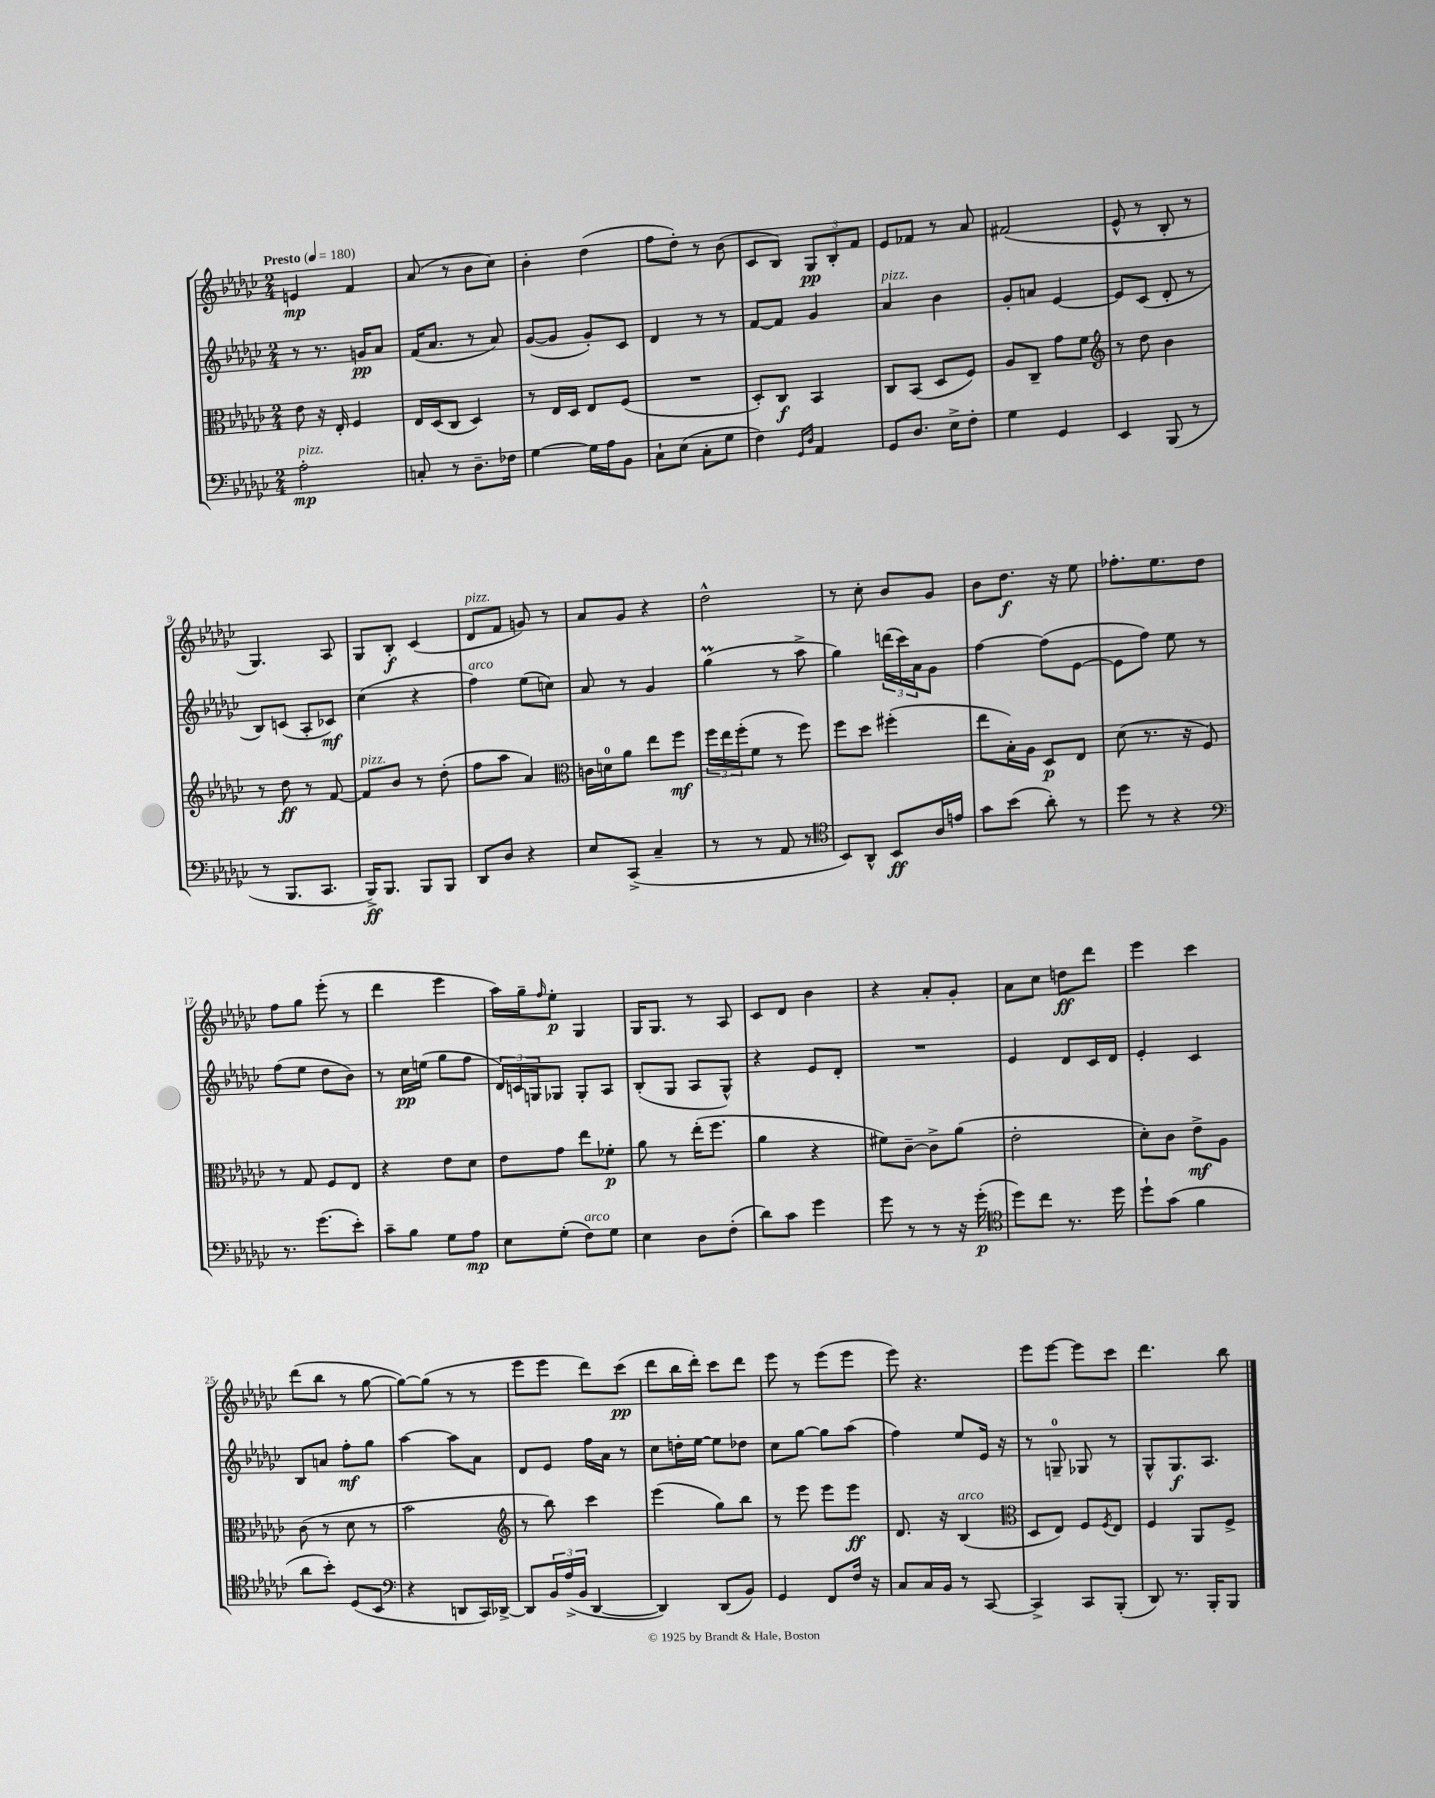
<<
\new StaffGroup <<
\new Staff = "s0" {
    \clef treble \key ges \major \numericTimeSignature \time 2/4 \tempo "Presto" 4 = 180
    e'4\mp f'4 |
    aes'8( r8 bes'8 ces''8) |
    bes'4-. des''4( |
    f''8 des''8-.) r8 bes'8( |
    ces'8 bes8) \tuplet 3/2 { ges8\pp bes8-. f'8 } |
    ees'8 fes'8 r8 aes'8 |
    fis'2( |
    ees'8-^ r8 bes8-. r8 |
    ges4.) aes8 |
    ges8 bes8-.\f ces'4( |
    des'8^\markup { \italic "pizz." } f'8 g'8) r8 |
    aes'8 ges'8 r4 |
    des''2-^ |
    r8 ces''8-. bes'8 ges'8 |
    bes'8 des''8.\f r16 ees''8 |
    fes''8.-. ees''8. des''8 |
    f''8 ges''8 ees'''8-.( r8 |
    des'''4 ees'''4 |
    aes''16) ges''16-- \grace { f''16 } ees''8-.\p ges4 |
    ges16 ges8. r8 aes8 |
    ces'8 des'8 bes'4 |
    r4 aes'8-. ges'8-. |
    aes'8 ces''8 d''8\ff des'''8 |
    ees'''4 ces'''4 |
    des'''8( bes''8 r8 ges''8~ |
    ges''8~) ges''8( r8 r8 |
    ees'''8 ees'''8 des'''8) ces'''8\pp( |
    des'''8 bes''16 des'''16-.) ces'''8 des'''8 |
    ees'''8 r8 ees'''8( ees'''8 |
    ees'''8) r4. |
    ees'''8 ees'''8~ ees'''8 ces'''8 |
    des'''4. bes''8 \bar "|." |
}
\new Staff = "s1" {
    \clef treble \key ges \major \numericTimeSignature \time 2/4
    r8 r8. g'16\pp aes'8 |
    f'16( aes'8. r8 aes'8) |
    ges'8~( ges'8 ges'8-.) ces'8 |
    des'4 r8 r8 |
    f'8~ f'8 ges'4 |
    aes'4^\markup { \italic "pizz." } bes'4 |
    ges'8-. a'8 ees'4~ |
    ees'8 ces'8( des'8-. r8 |
    bes8) c'8( aes8-. ces'8\mf) |
    ces''4( r4 |
    f''4^\markup { \italic "arco" }) ees''8( c''8) |
    aes'8 r8 ges'4 |
    ges''4\prall( r8 aes''8-> |
    ges''4) \tuplet 3/2 { d'''16( ces'''16) aes'16 } ges'8 |
    f''4~ f''8( ees'8~ |
    ees'8 f''8) ees''8 r8 |
    f''8( ees''8 des''8 bes'8) |
    r8 ces''16\pp e''16( ges''8 f''8 |
    \tuplet 3/2 { des'16) c'16 g16 } ges8 ges8-. aes8 |
    bes8-.( ges8 aes8 ges8-^) |
    r4 ees'8 des'8-. |
    R2 |
    ees'4 des'8 ces'16 des'16 |
    ees'4-. ces'4 |
    bes8 a'8 f''8-.\mf ges''8 |
    aes''4~ aes''8 aes'8 |
    des'8 ees'8 f''16 aes'16 r8 |
    ces''8 d''16-. ees''16~ ees''8 des''8 |
    ces''8 ges''8~ ges''8 aes''8( |
    f''4) ees''8 ees'16 r16 |
    r8 g8-0-- ges8 r8 |
    ges8-^ ges8.\f aes8. \bar "|." |
}
\new Staff = "s2" {
    \clef alto \key ges \major \numericTimeSignature \time 2/4
    ees'8 r16 ees16-. f4 |
    ees16 des16( ces8 des4) |
    r8 ees16 des16 ees8 f8( |
    R2 |
    des8-.) ces8\f bes,4 |
    ces8 bes,8( des8 f8) |
    aes8 ces8-- ges'8 f'8 |
    \clef treble r8 des''8 bes'4 |
    r8 des''8\ff r8 f'8~ |
    f'8^\markup { \italic "pizz." } bes'8 r8 des''8-.( |
    f''8 aes''8 aes'4) |
    \clef alto c'16 d'16-0 aes'8 ees''8 f''8\mf |
    \tuplet 3/2 { f''16 ees''16 f''16-.( } f'8 r8 f''8) |
    f''8 des''8 fis''4-.( |
    ees''8 bes16-.) aes16 des8\p ees8 |
    des'8( r8. r16 f8) |
    r8 ges8 f8 ees8 |
    r4 ees'8 des'8 |
    ees'8 ges'8 ees''8 fes'8-.\p |
    aes'8 r8 ees''16-.( f''8. |
    aes'4 r4 |
    fis'8) ces'8~-- ces'8-> aes'8( |
    ees'2-. |
    des'8-.) ces'8 ees'8->\mf aes8 |
    ces'8( r8 des'8 r8 |
    bes'2 |
    \clef treble r8 bes''8) ces'''4 |
    ees'''4( ges''8) bes''8 |
    r8 ees'''8 ees'''8 ees'''8\ff |
    des'8. r16 bes4^\markup { \italic "arco" }( |
    \clef alto des8 ees8) f8 \acciaccatura { f8 } ees8 |
    f4 aes,8 f8-> \bar "|." |
}
\new Staff = "s3" {
    \clef bass \key ges \major \numericTimeSignature \time 2/4
    aes2-.\mp^\markup { \italic "pizz." } |
    c8-. r8 des8.-- fes16 |
    ges4~ ges16 aes16 bes,8 |
    ces8-! ees8( ces8-. ges8 |
    f4) \grace { ges,16 des16 } aes,4 |
    ges,8 des8. ees16-> f8-. |
    ges4 ges,4 |
    ees,4 bes,,8( r8 |
    r8 bes,,8. ces,8. |
    bes,,16->\ff) bes,,8. bes,,8 bes,,8 |
    des,8 des8 r4 |
    ees8 ces,8->( ces4-- |
    r8 r8 aes,8 r8 |
    \clef tenor bes,8) aes,8-^ bes,8\ff aes16 e'16 |
    ges'8 bes'8( aes'8-.) r8 |
    des''8 r8 r4 |
    \clef bass r8. ges'8.( ees'8-.) |
    ces'8-- bes8 ges8 aes8\mp |
    ees8 ges8-.( f8^\markup { \italic "arco" }) ges8 |
    ees4 des8 f8-.( |
    des'8) ces'8 ges'4 |
    ges'8 r8 r8 r16 ges'16-.\p( |
    \clef tenor des''8) ces''8 r8. des''16 |
    des''8-! ges'8( f'4 |
    aes'8 bes'8-.) des8( bes,8 |
    \clef bass r4 d,8 ces,16) des,16~-> |
    des,8 \tuplet 3/2 { bes,16 aes16->( bes,16 } des,4~ |
    des,4) des,8( bes,8) |
    ges,4 f,8 f16 r16 |
    ces8 ces16 bes,16 r8 ces,8~ |
    ces,4-> ces,8 bes,,8-.( |
    des,8) r8. bes,,16-. bes,,8 \bar "|." |
}
>>
>>
